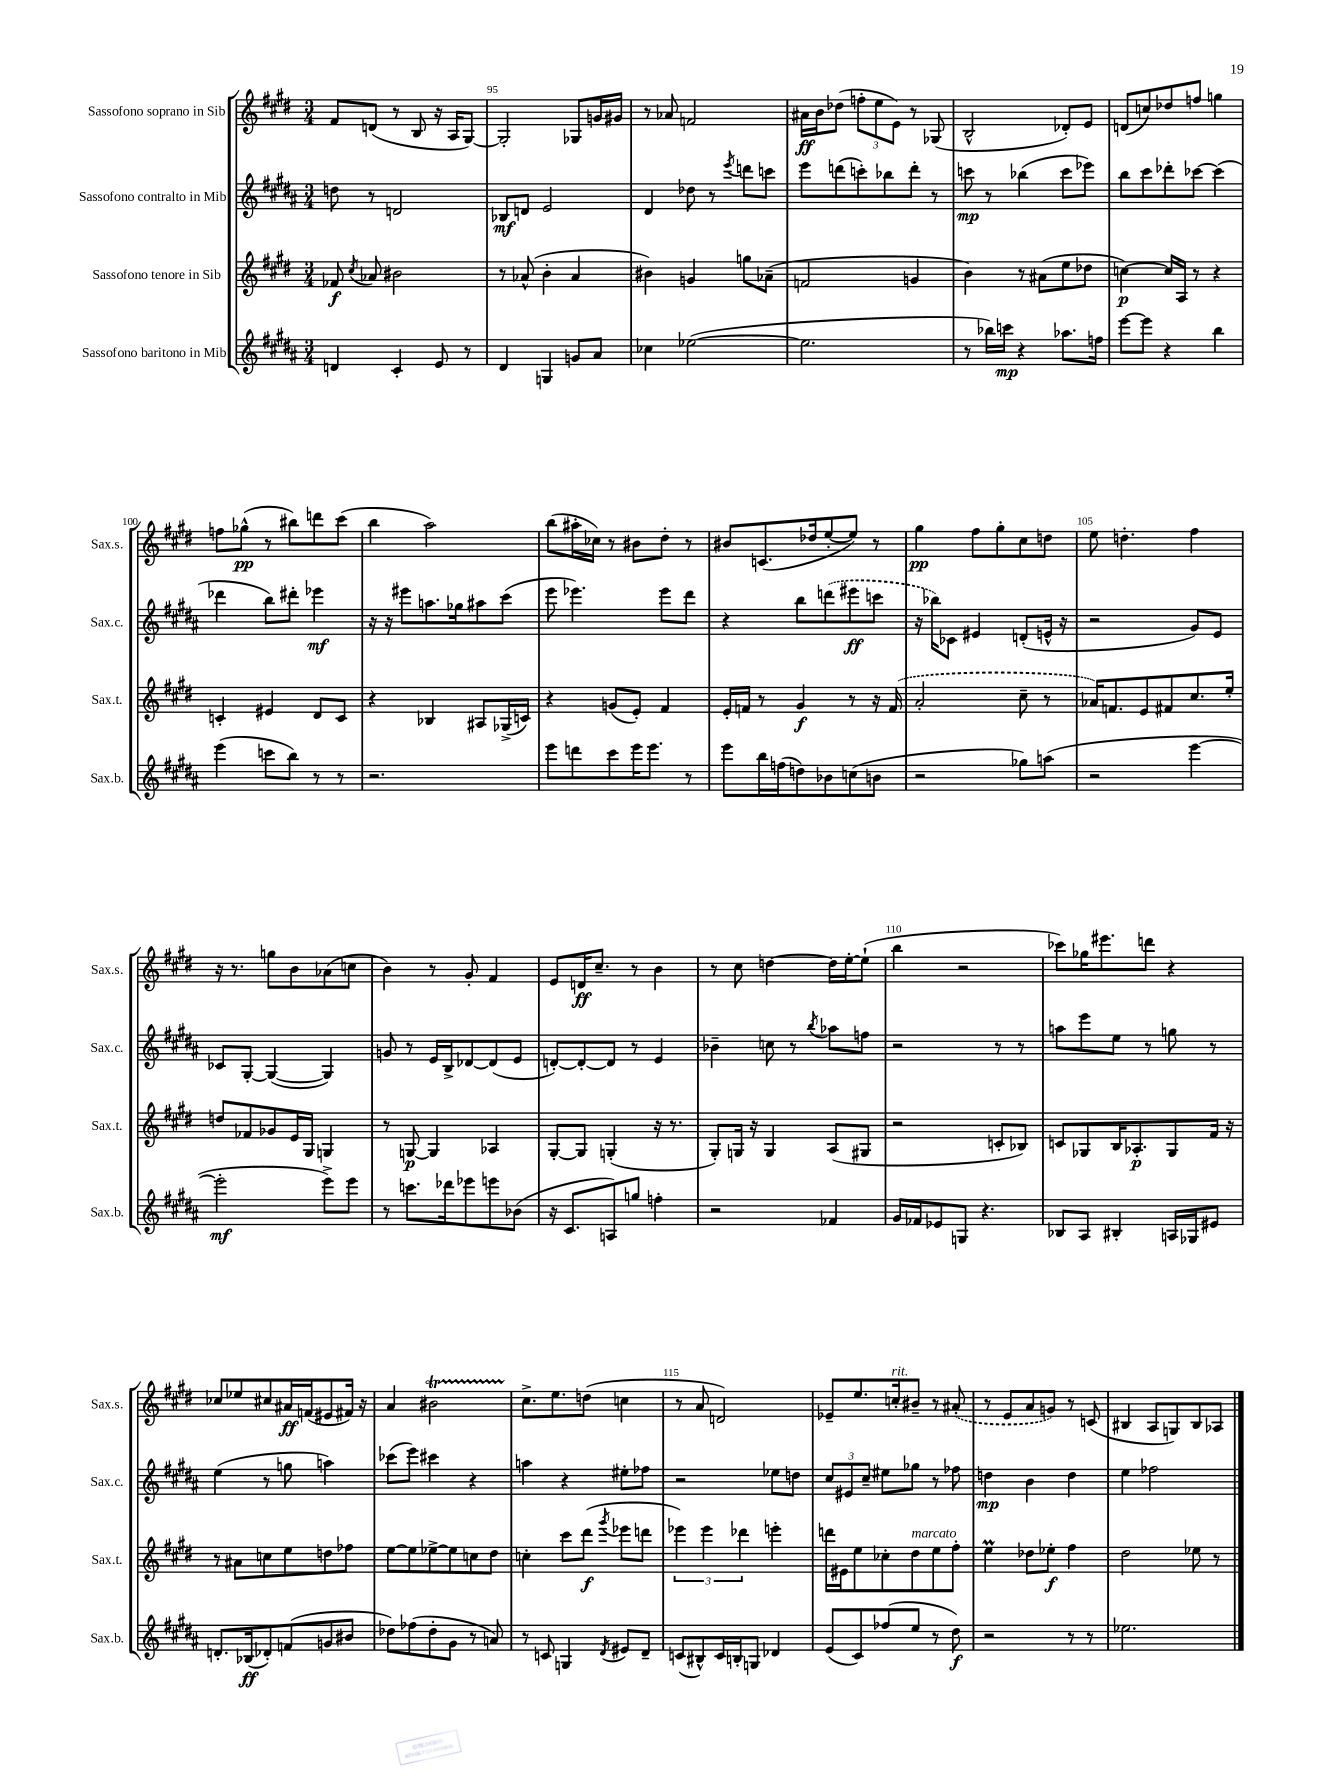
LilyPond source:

<<
\new StaffGroup <<
\new Staff = "s0" \with { instrumentName = "Sassofono soprano in Sib" shortInstrumentName = "Sax.s." } {
    \clef treble \key e \major \numericTimeSignature \time 3/4
    \autoBeamOff fis'8[ d'8]( r8 b8 r16 a16[ gis8]~) |
    gis2-. ges8[ g'16 gis'16] |
    r8 aes'8 f'2 |
    ais'16[\ff b'16 des''8]( \tuplet 3/2 { f''8[-. e''8 e'8]) } r8 ges8( |
    b2-^ des'8[-.) e'8] |
    d'8[( c''8) des''8 f''8] g''4 |
    f''8[ ges''8]-^\pp( r8 bis''8[) d'''8 cis'''8]( |
    b''4 a''2) |
    b''8[( ais''16-. ces''16]) r8 bis'8[ dis''8]-. r8 |
    bis'8[ c'8.( des''16 e''8~-. e''8]) r8 |
    gis''4\pp fis''8[ gis''8-. cis''8 d''8] |
    e''8 d''4.-. fis''4 |
    r16 r8. g''8[ b'8 aes'8( c''8] |
    b'4) r8 gis'8-. fis'4 |
    e'8[ d'16\ff cis''8.]-- r8 b'4 |
    r8 cis''8 d''4~ d''16[ e''16~-. e''8]-!( |
    b''4 r2 |
    ces'''8[) ges''16 eis'''8. d'''8] r4 |
    ces''8[ ees''8 cis''8 ais'16\ff f'16( eis'8 fis'16]) r16 |
    a'4 bis'2\startTrillSpan |
    cis''8.[->\stopTrillSpan e''8. d''8]( c''4 |
    r8 a'8 d'2) |
    ees'8[-- e''8. c''16-.^\markup { \italic "rit." } bis'8]-- r8 \once \slurDashed ais'8-.( |
    r8 e'8[ a'8 g'8]) r8 c'8( |
    bis4 a8[ g8) bis8 aes8] \bar "|." |
}
\new Staff = "s1" \with { instrumentName = "Sassofono contralto in Mib" shortInstrumentName = "Sax.c." } {
    \clef treble \key b \major \numericTimeSignature \time 3/4
    \autoBeamOff d''8 r8 d'2 |
    bes8[\mf d'8] e'2 |
    dis'4 des''8 r8 \acciaccatura { e'''8 } d'''8[ c'''8] |
    e'''8[ d'''8( c'''8-.) bes''8 d'''8]-. r8 |
    c'''8\mp r8 bes''4( c'''8[ ees'''8]) |
    b''8[ cis'''8 des'''8-. ces'''8]~ ces'''4( |
    des'''4 b''8[) dis'''8]-. ees'''4\mf |
    r16 r16 eis'''8[ a''8. ges''16 ais''8 cis'''8]( |
    e'''8 ees'''4.) ees'''8[ dis'''8] |
    r4 b''8[ \once \slurDashed d'''8( eis'''8\ff c'''8] |
    r16 bes''16[) ces'8] eis'4 d'8[-.( e'16]-^ r16 |
    r2 gis'8[) e'8] |
    ces'8[ gis8]~-. gis4~( gis4) |
    g'8 r8 e'16[ b16-> des'8~ des'8( e'8] |
    d'8[~-.) d'8~-. d'8] r8 e'4 |
    bes'4-- c''8 r8 \acciaccatura { b''8 } aes''8[ f''8] |
    r2 r8 r8 |
    a''8[ e'''8 e''8] r8 g''8 r8 |
    e''4( r8 g''8 a''4) |
    ces'''8[( e'''8]) cis'''4 r4 |
    a''4 r4 eis''8[-. fes''8] |
    r2 ees''8[ d''8] |
    \tuplet 3/2 { cis''8[ eis'8 cis''8]-- } eis''8[ ges''8] r8 fes''8 |
    d''4\mp b'4 d''4 |
    e''4 fes''2 \bar "|." |
}
\new Staff = "s2" \with { instrumentName = "Sassofono tenore in Sib" shortInstrumentName = "Sax.t." } {
    \clef treble \key e \major \numericTimeSignature \time 3/4
    \autoBeamOff fes'8\f \acciaccatura { cis''8 } aes'8 bis'2 |
    r8 aes'8-^( b'4-. aes'4 |
    bis'4) g'4 g''8[ aes'8]--( |
    f'2 g'4 |
    b'4) r8 ais'8[( e''8 des''8] |
    c''4~\p) c''16[ a16] r8 r4 |
    c'4-. eis'4 dis'8[ c'8] |
    r4 bes4 ais8[ ges16->( c'16]) |
    r4 g'8[( e'8]-.) fis'4 |
    e'16[-. f'16] r8 gis'4\f r8 r16 \once \slurDashed f'16( |
    a'2-. cis''8-- r8 |
    aes'16[) f'8. e'8 fis'8 cis''8. e''16]-. |
    d''8[ fes'8 ges'8 e'16 gis16] g4 |
    r8 g8~\p g4 aes4 |
    gis8[~-. gis8] g4-.( r16 r8. |
    gis8[-.) g16] r16 g4 a8[( gis8] |
    r2 c'8[-. bes8]) |
    c'8[ ges8 b16 aes8.-.\p ges8 fis'16] r16 |
    r8 ais'8[ c''8 e''8 d''8 fes''8] |
    e''8[~ e''8 ees''8~-> ees''8 c''8 dis''8] |
    c''4-. cis'''8[ dis'''8]\f( \acciaccatura { gis'''8 } ees'''8[ d'''8] |
    \tuplet 3/2 { ees'''4) ees'''4 des'''4 } e'''4-. |
    d'''16[ eis'16 e''8 ces''8-. dis''8^\markup { \italic "marcato" } e''8 fis''8]-. |
    e''4\prall des''8[ ees''8]-.\f fis''4 |
    dis''2 ees''8 r8 \bar "|." |
}
\new Staff = "s3" \with { instrumentName = "Sassofono baritono in Mib" shortInstrumentName = "Sax.b." } {
    \clef treble \key b \major \numericTimeSignature \time 3/4
    \autoBeamOff d'4 cis'4-. e'8 r8 |
    dis'4 g4 g'8[ ais'8] |
    ces''4 ees''2~( |
    ees''2. |
    r8 bes''16[) c'''16]\mp r4 aes''8.[ f''16] |
    e'''8[~ e'''8] r4 b''4 |
    e'''4( c'''8[ b''8]) r8 r8 |
    r2. |
    e'''8[ d'''8 cis'''8 e'''16 e'''8.] r8 |
    e'''8[ b''16 f''16( d''8) bes'8 c''8( b'8] |
    r2 ges''8[) a''8]( |
    r2 e'''4~ |
    e'''2-.\mf e'''8[->) e'''8] |
    r8 c'''8.[ des'''16 ees'''8 e'''8 bes'8]( |
    r16 cis'8.[ a8) g''8] f''4-. |
    r2 fes'4 |
    gis'16[ fes'16 ees'8 g8] r4. |
    bes8[ ais8] bis4-. a16[ ges16 eis'8] |
    d'8.[-. bes16\ff( des'8-.) f'8( g'8 bis'8] |
    des''8[) fes''8( des''8-. gis'8] r8 a'8) |
    r8 c'8 g4 \acciaccatura { dis'8 } eis'8[ dis'8]-- |
    c'8[( bis8-^) c'16 b16-. g8] des'4 |
    e'8[( cis'8) fes''8( e''8] r8 dis''8\f) |
    r2 r8 r8 |
    ees''2. \bar "|." |
}
>>
>>
\layout { \context { \Score currentBarNumber = #94 \override BarNumber.break-visibility = ##(#f #t #t) barNumberVisibility = #(every-nth-bar-number-visible 5) } }
